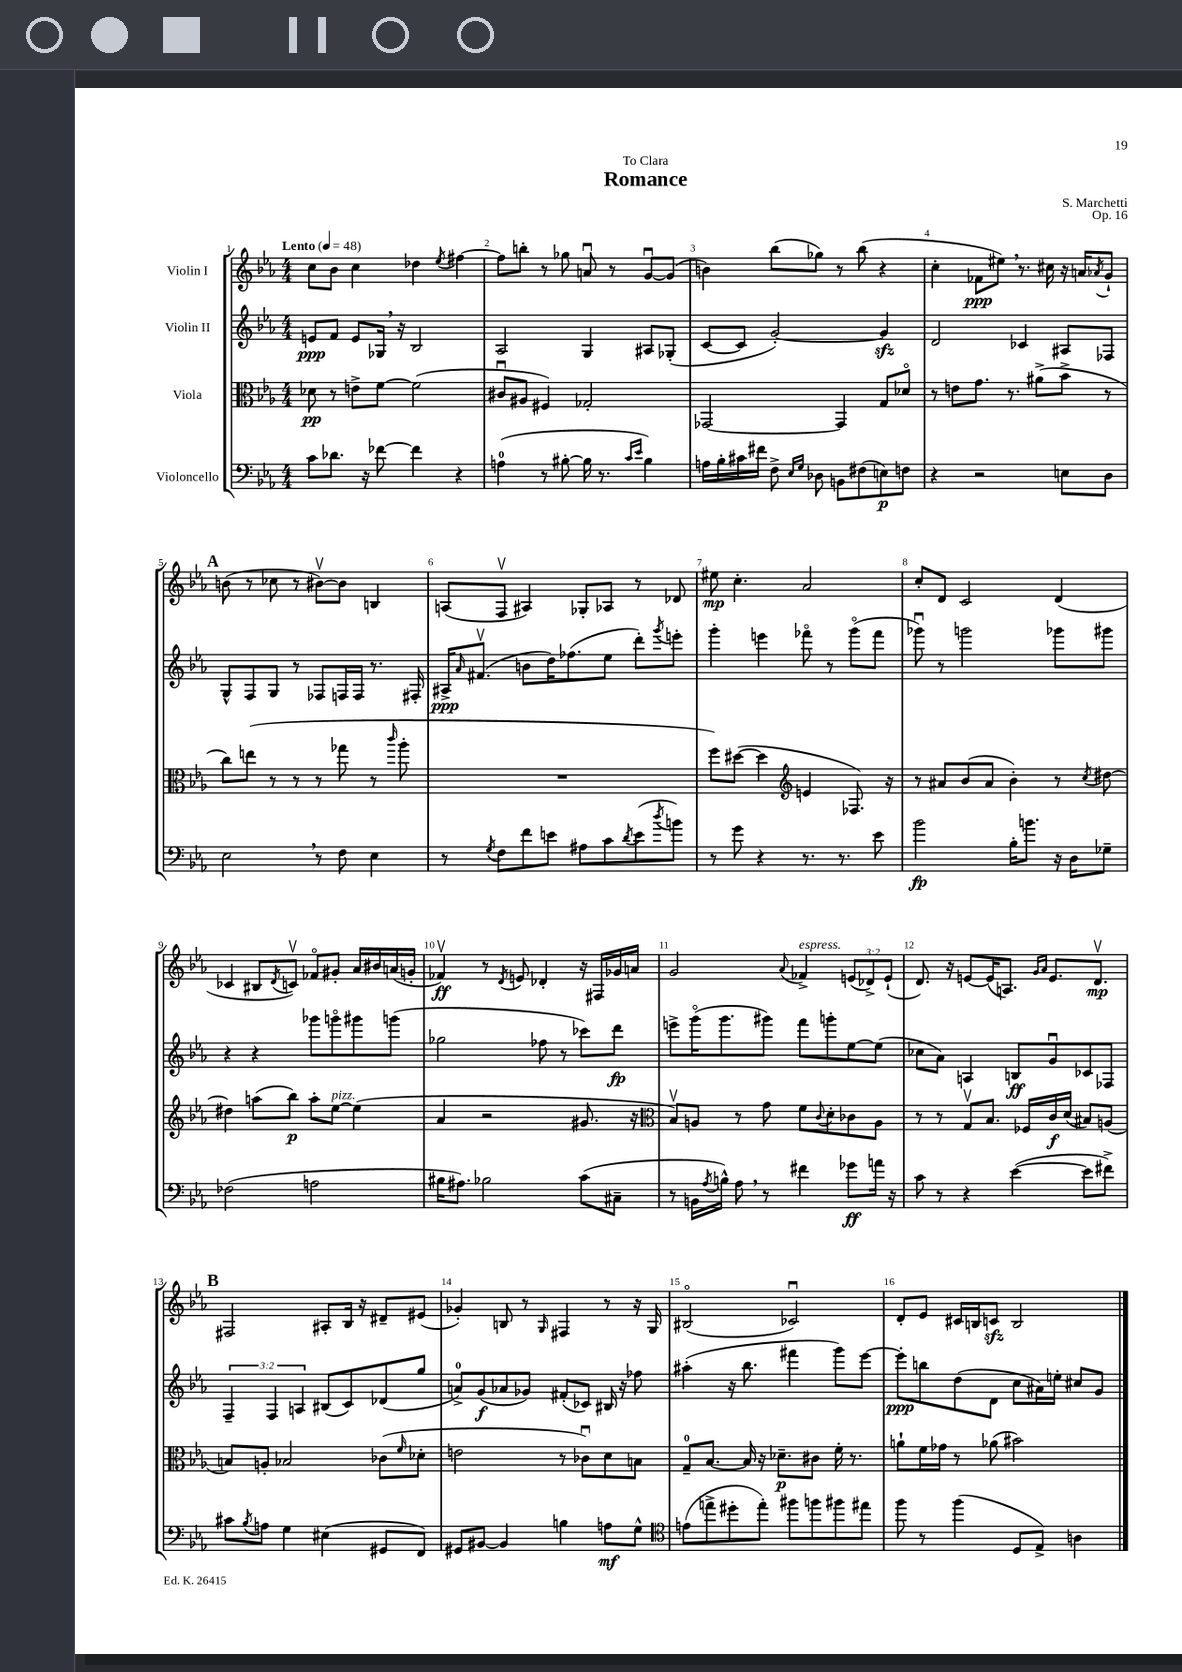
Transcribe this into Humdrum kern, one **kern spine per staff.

**kern	**kern	**kern	**kern
*staff4	*staff3	*staff2	*staff1
*clefF4	*clefC3	*clefG2	*clefG2
*k[b-e-a-]	*k[b-e-a-]	*k[b-e-a-]	*k[b-e-a-]
*M4/4	*M4/4	*M4/4	*M4/4
*MM48	*MM48	*MM48	*MM48
8c	8d-	8e	8cc
8.d-	8r	8f	8b-
.	8e^	8e	4cc
16r	.	.	.
[8f-	[8f	16G-	.
.	.	16r	.
4f-]	(2f]	2B-	4dd-
.	.	.	8qee-
4r	.	.	[4ff#
=	=	=	=
(4A	8c#u	2A-	8ff#]
.	8A#	.	8bb'
8r	4F#)	.	8r
[8B#'	.	.	8gg-
16B#]	2G-'	4G	8au
8.r	.	.	.
.	.	.	8r
16qqc	.	.	.
16qqe-	.	.	.
4B#)	.	8A#	[8gu
.	.	(8G-'	(8g]
=	=	=	=
16A	[2GG-	[8c	4b)
16B-'	.	.	.
16c#	.	8c]	.
16f#	.	.	.
8F^	.	[2g')	(8bb-
16qqE-	.	.	.
16qqG	.	.	.
8D-	.	.	8gg-)
8BB	4GG-]	.	8r
(8F#	.	.	(8bb-
8E)	8G	4g]	4r
8F	8d-o	.	.
=	=	=	=
4r	8r	2d	4cc'
.	8e	.	.
2r	8.g	.	8f-
.	.	.	8ee#)
.	8.r	.	.
.	.	4c-	8.r
.	(8a#^	.	.
.	.	.	16cc#
8E	8b-^	8A#	16r
.	.	.	16a
.	.	.	8qa-
8D	8r	8F-	8g`
=	=	=	=
2E-	8cc)	8G^^	(8b
.	(8ee	8F	8r
.	8r	8G	8cc-
.	8r	8r	8r
8r	8r	8F-	[8b#v)
8F	8gg-	16F	8b#]
.	.	16F	.
4E-	8r	8.r	4B
.	16qqccc	.	.
.	8aa-'	.	.
.	.	16F#'	.
=	=	=	=
8r	1r	16A#^	(8A
.	.	16qqa-	.
.	.	(8.f#v	.
8qG	.	.	.
8F	.	.	8Fv
8f	.	8b	4A#)
8e	.	16dd)	.
.	.	(8.ff-	.
8A#	.	.	8G-'
8c	.	8ee-	8A-
8qd	.	.	.
(8e	.	8ddd')	8r
8qdd	.	8qggg	.
8b)	.	8eee'	8d-
=	=	=	=
8r	8ff)	4ggg'	8ee#
8g	([8dd#	.	4.cc'
4r	4dd#]	4eee	.
*	*clefG2	*	*
8.r	4e	8fff-o	2a-
.	.	8r	.
8.r	.	.	.
.	8.F-)	(8gggo	.
8e-	.	8fff-	.
.	16r	.	.
=	=	=	=
2b-	8r	8ggg-u)	8cc'
.	8a#	8r	8d
.	(8b-	2ggg	2c
.	8a#	.	.
16B-'	4b-')	.	.
8.b	.	.	.
16r	8r	8ggg-	(4d
16D	.	.	.
.	8qcc	.	.
8G-~	[8dd#	8ggg#	.
=	=	=	=
(2F-	4dd#]	4r	4c-
.	(8aa	4r	8B#
.	.	.	8qd
.	8bb-)	.	8cv)
2A	8aa'	8ggg-	8f-o
.	[8ee-	8gggo	8g#'
.	(4ee-]	8ggg#	16a-
.	.	.	16b#
.	.	(8ggg	(16a
.	.	.	16g'
=	=	=	=
16B#	4a-	2gg-	4f-v)
8.A#)	.	.	.
2B-	2r	.	8r
.	.	.	8qd
.	.	.	8e
.	.	8ff-	4d-'
.	.	8r	.
(8c	8.g#	8ccc-)	16r
.	.	.	16F#
8C#~	.	8ddd	16g-
.	16r	.	16a
=	=	=	=
*	*clefC3	*	*
8r	8B-v)	8eee^	2g
16BB	8A	(16gggo	.
8qA-	.	.	.
16B^^)	.	8.ggg	.
8A-	8r	.	.
8r	8g	8ggg#)	.
.	.	.	8qqa-
4f#	8f	8fff	4f-^
.	8qqc	.	.
.	8d'	8ggg'	.
8g-	8c-	[8ee-	(12e
.	.	.	12d-^)
16a	8A	(8ee-]	.
.	.	.	(12e`
16r	.	.	.
=	=	=	=
8c	8r	8cc-	8.d)
8r	8r	8a-)	.
.	.	.	16r
4r	8Gv	4A	[8e
.	8.B-	.	(16e]
.	.	.	8.A)
([4e-	.	8B	.
.	16F-	.	.
.	.	.	16qqg
.	.	.	16qqa-
.	16c	8gu	8.e
.	(16d	.	.
8e-]	8B#)	8c-	.
.	.	.	8.dv
8f#^)	(8A	8F-	.
=	=	=	=
8c#	8B)	6F~	2F#
8qB-	.	.	.
8A	8A'	.	.
.	.	6F	.
4G	2B-	.	.
.	.	6A	.
(4E#	.	(8B#	8A#'
.	.	8c)	16B-
.	.	.	16r
8GG#	(8c-	(8d-	8d#~
.	16qqf	.	.
8FF)	8d-'	8gg	(8e#
=	=	=	=
8GG#	2e	8a^)	4g-')
[8BB#	.	(8g	.
4BB#]	.	8a-	8B
.	.	8g-)	8r
.	.	.	16qqG
4B	8r	(8f#'	4F#
.	8c-u)	8c-)	.
8A	8d	16B#	8r
.	.	16r	.
8G^^	8B	8ff-	16r
.	.	.	16G
=	=	=	=
*clefC4	*	*	*
(8e	8G~	(4aa#'	(2B#o
8ee^	[8.B-	.	.
8dd#'	.	16r	.
.	16B-]	8.bb-	.
8ee')	16r	.	.
.	8.d-~	.	.
8ff#	.	4fff#	2c-u)
8ff	8c#	.	.
8ff#	16f'	8ggg)	.
.	8.r	.	.
8ee#	.	[8eee-	.
=	=	=	=
8ff	8a`	8eee-']	8d'
8r	16f	8bb	8e-
.	16g-	.	.
(4ff	8r	(8dd	16c#
.	.	.	16B
.	(8a-	8d	8c
8D	2b#)	8cc	2B
8E-^)	.	16a#)	.
.	.	16ee'	.
4A	.	8cc#	.
.	.	8g	.
==	==	==	==
*-	*-	*-	*-
